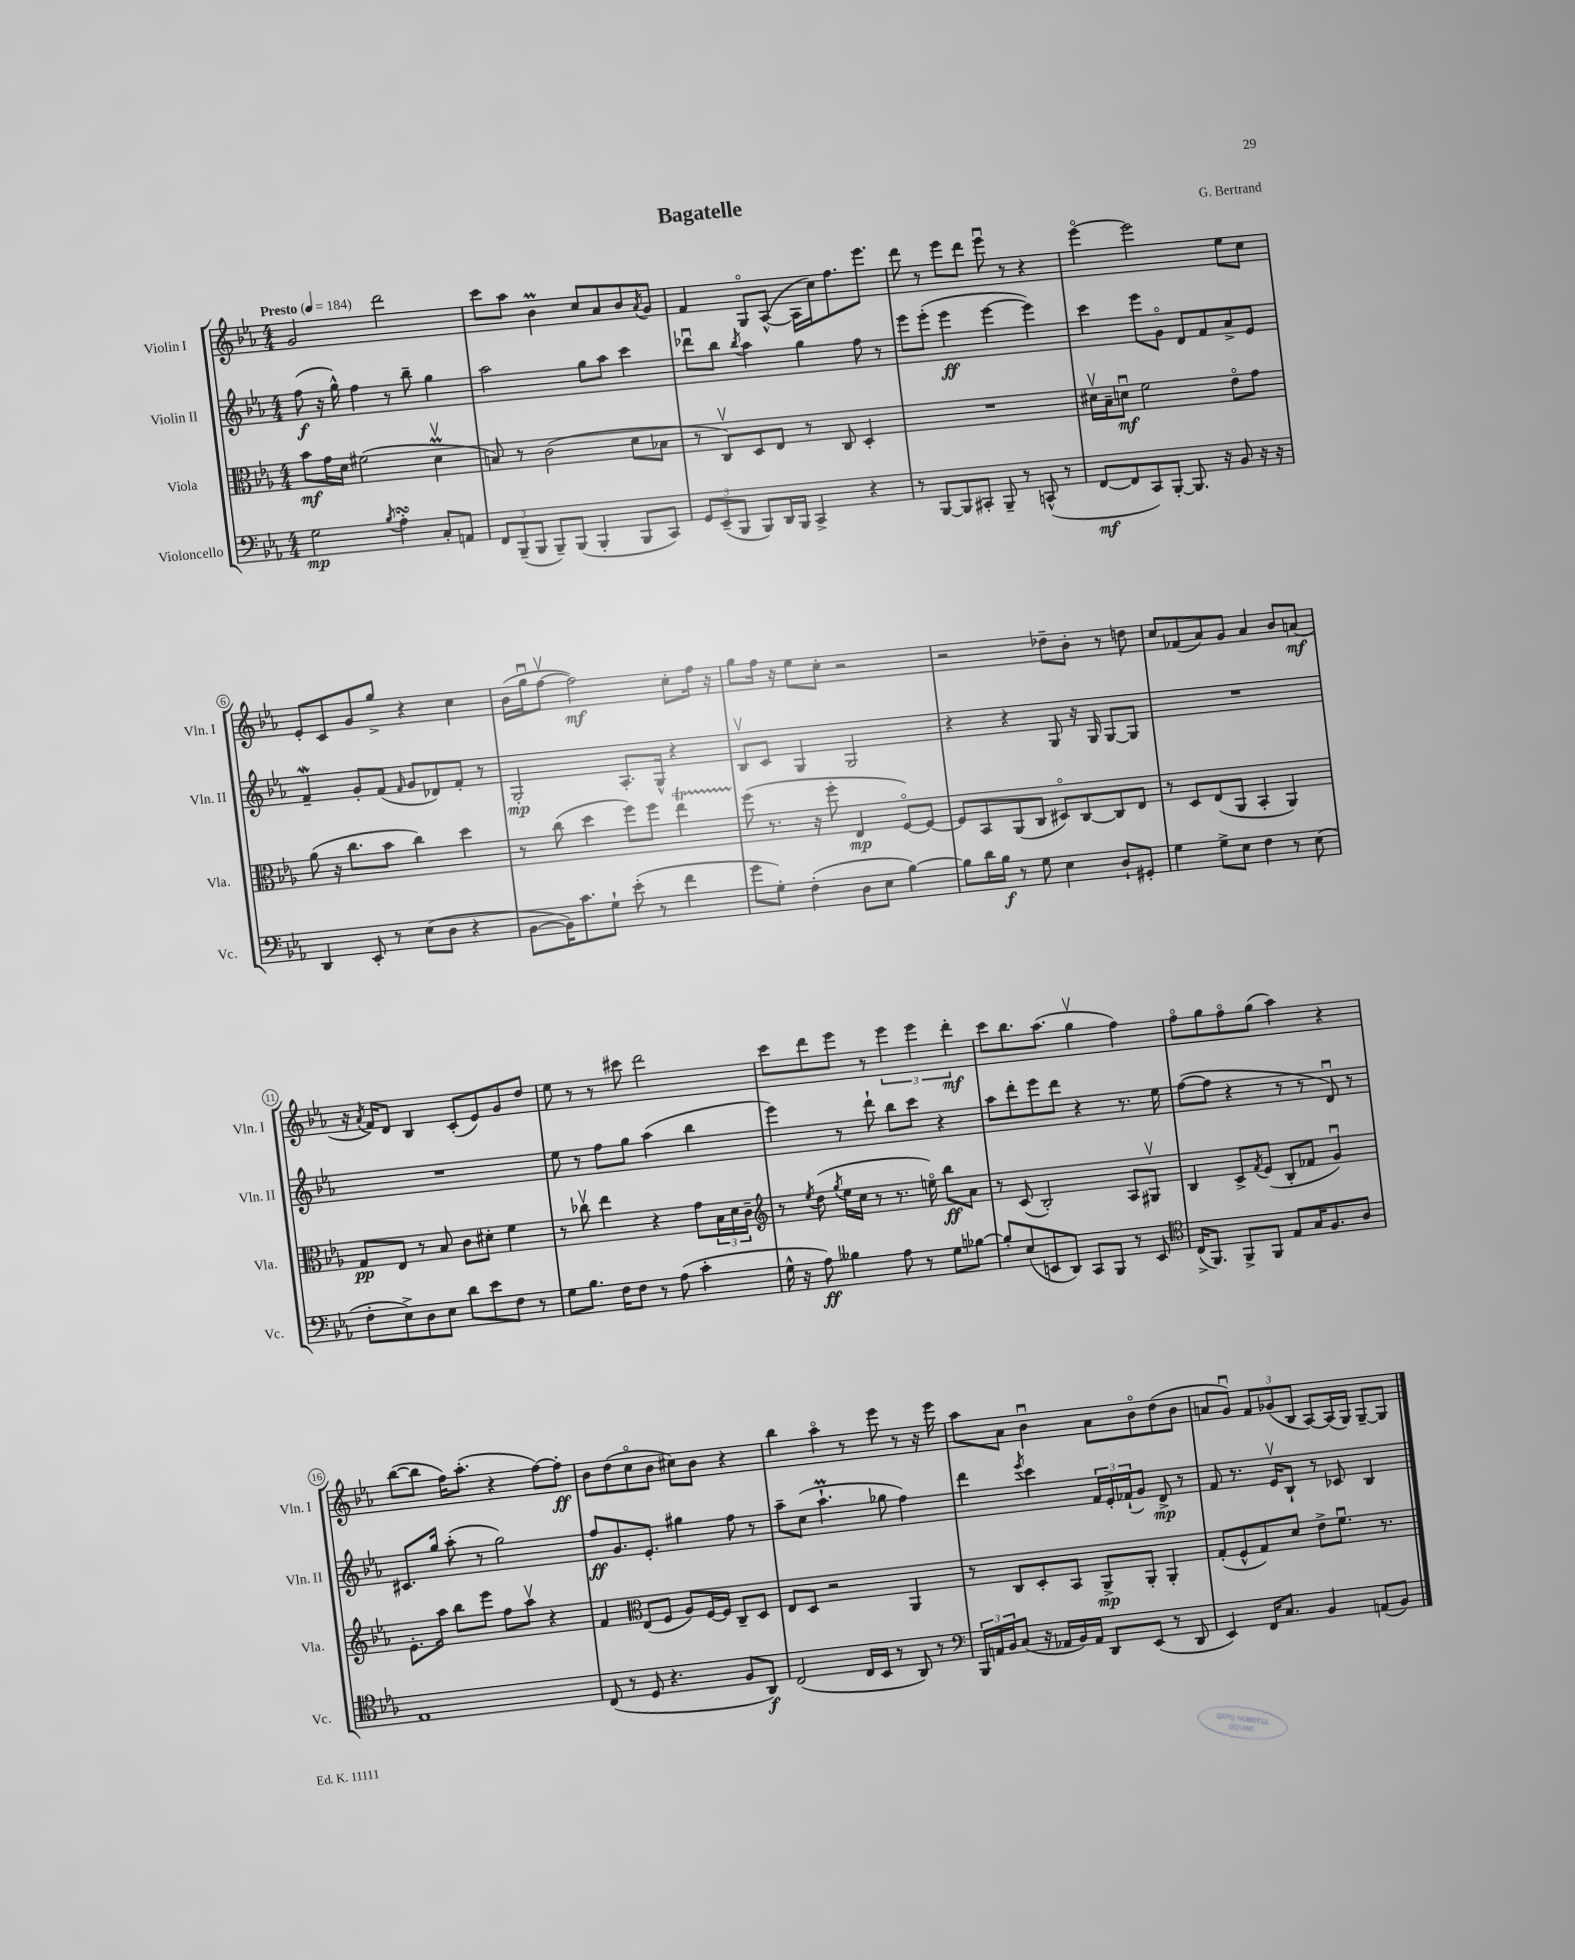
\header { title = "Bagatelle" composer = "G. Bertrand" }
<<
\new StaffGroup <<
\new Staff = "s0" \with { instrumentName = "Violin I" shortInstrumentName = "Vln. I" } {
    \clef treble \key ees \major \numericTimeSignature \time 4/4 \tempo "Presto" 4 = 184
    g'2 d'''2 |
    c'''8 aes''8 bes'4\prall c''8 aes'8 bes'8 \acciaccatura { aes'8 } g'8 |
    f'4 g8\flageolet aes8~-^( aes16 c''16) f''8. ees'''8. |
    d'''8 r8 ees'''8 d'''8 ees'''8\downbow r8 r4 |
    ees'''4~\flageolet ees'''2 ees''8 c''8 |
    ees'8-. c'8 g'8 g''8-> r4 c''4 |
    bes'16( g''16\downbow f''8~\upbow f''2\mf) c''8-. f''16 r16 |
    g''8 f''16 r16 ees''8 c''8-. r2 |
    r2 des''8-- bes'8-. r8 d''8 |
    c''8 fes'8( aes'8) g'8 aes'4 bes'8 a'8\mf( |
    r16 \acciaccatura { aes'8 } f'16) d'8 bes4 c'8-.( ees'8) g'8 d''8 |
    ees''8 r8 r8 cis'''8 d'''2 |
    c'''8 d'''8 ees'''8 r8 \tuplet 3/2 { ees'''4 ees'''4 d'''4-.\mf } |
    c'''8 bes''8. aes''8.( g''4\upbow f''4) |
    f''8\flageolet g''8 f''8\flageolet g''8( aes''4) r4 |
    bes''8~( bes''8 f''16) aes''8.-.( r4 f''8~) f''8-.\ff |
    bes'8 d''8( c''8\flageolet bes'8 cis''8) bes'8 r4 |
    bes''4 aes''4\flageolet r8 ees'''8 r8 r16 ees'''16 |
    aes''8 aes'8 bes'4\downbow aes'8 bes'8\flageolet d''8( bes'8 |
    a'8 g'8\downbow) \tuplet 3/2 { f'8 ges'8( bes8 } aes8~) aes16( g16) g8~-- g8 \bar "|." |
}
\new Staff = "s1" \with { instrumentName = "Violin II" shortInstrumentName = "Vln. II" } {
    \clef treble \key ees \major \numericTimeSignature \time 4/4
    f''8\f( r16 g''16-^) f''4 r8 bes''8-- g''4 |
    aes''2 g''8 aes''8 c'''4 |
    des'''8\downbow bes''8 \acciaccatura { bes''8 } aes''4 g''4 f''8 r8 |
    ees'''8 ees'''8-.( ees'''4\ff ees'''4~ ees'''4) |
    c'''4 ees'''8 g'8\flageolet d'8 f'8 aes'8-> ees'8 |
    f'4--\mordent g'8-. f'8( \grace { f'16 } g'8 des'8) f'8-. r8 |
    g2-.\mp aes8.-. g16-^ r4 |
    bes8\upbow c'8 g4 g2 |
    r4 r4 g8 r16 g16 g8~ g8 |
    R1 |
    R1 |
    ees''8 r8 f''8 g''8 aes''4( bes''4 |
    ees'''4) r8 d'''8-! bes''8 c'''8 r4 |
    aes''8 d'''8-. ees'''8 d'''8 r4 r8. ees''16 |
    f''8~( f''8 r4 r8 r8 d'8\downbow) r8 |
    cis'8. g''16 aes''8-.( r8 g''2) |
    f''8\ff g'8. ees'8.-. gis''4 f''8 r8 |
    aes''8-- c''8( aes''4.-!\prall ges''8 f''4) |
    d'''4 \acciaccatura { ees'''8 } c'''4 \tuplet 3/2 { f'16 ees'16-. fes'16-!( } g'8) d'8->\mp r8 |
    f'8 r8. ees'16\upbow bes8-! r8 ces'8 bes4 \bar "|." |
}
\new Staff = "s2" \with { instrumentName = "Viola" shortInstrumentName = "Vla." } {
    \clef alto \key ees \major \numericTimeSignature \time 4/4
    bes'8\mf g'16 d'16 fis'2( d'4\upbow\prall |
    b8) r8 c'2( d'8 bes8 |
    r8 c8\upbow) d8 ees8 r8 c8 d4-. |
    R1 |
    dis'16\upbow bes16-- d'8\downbow\mf f'2 ees'8\flageolet g'8 |
    aes'8( r16 c''8. bes'8 c''4) d''4 |
    r8 c''8( d''4 f''8) f''8 ees''4\startTrillSpan |
    f''8\stopTrillSpan( r8. r16 f''8-. ees4\mp f8~\flageolet) f8~ |
    f8 bes,8 aes,8( c8 dis8\flageolet) c8~ c8 ees8 |
    r8 d8 ees8( aes,8 bes,4-. aes,4) |
    g8\pp ees8 r8 bes8 c'8 dis'8-. f'4 |
    r8 ces''8\upbow ees''4 r4 g'8 \tuplet 3/2 { bes16 d'16 c'16-- } |
    \clef treble r8 \acciaccatura { ees''8 } d''8( \acciaccatura { g''8 } ees''16 c''16 r8 r8. e''16\flageolet) bes''8\ff aes'8 |
    r8 c'8( bes2-.) aes8 gis8\upbow |
    bes4 c'8-> \acciaccatura { f'8 } ees'8( bes8-. fes'8 g'4\downbow) |
    ees'8.-. aes''16 bes''8 ees'''8 f''8 aes''8\upbow r4 |
    f'4 \clef alto ees8( f8 aes8) f16~ f16 c8-- d8 |
    ees8 d8 r2 aes,4 |
    r8 c8 d8-. bes,8 aes,8->\mp aes,8-. aes,4-. |
    g8-.( f8-^ g8) d'8 ees'8-> f'8.\downbow r8. \bar "|." |
}
\new Staff = "s3" \with { instrumentName = "Violoncello" shortInstrumentName = "Vc." } {
    \clef bass \key ees \major \numericTimeSignature \time 4/4
    g2\mp \acciaccatura { bes8 } aes4-.\turn c8-. a,8 |
    \tuplet 3/2 { f,8 bes,,8--( bes,,8 } bes,,8--) bes,,8( bes,,4-. bes,,8 c,8) |
    \tuplet 3/2 { g,8 ees,8--( bes,,8 } bes,,8) d,16 bes,,16 c,4-> r4 |
    r8 bes,,8~ bes,,8 cis,8-. bes,,8-- r8 c,8-^( r8 |
    f,8~\mf f,8 c,8) bes,,8~-. bes,,8. r16 bes,8 r16 r16 |
    d,4 ees,8-. r8 ees8( d8 r4 |
    bes,8~ bes,16) c'8. g8-! ees'8-.( r8 f'4 |
    g'8 g8-.) f4-.( d8 ees8 bes4~) |
    bes8 d'16 bes16\f r8 g8 ees4 d8-! gis,8-. |
    g4 g8-> ees8 f4 r8 ees8( |
    f8-. ees8->) d8 ees8 d'8 ees'8 f8 r8 |
    g8 bes8. f16 f8 r8 aes8( c'4-. |
    g16-^ r16 aes8\ff) beses4 aes8 r8 g8 bes8~ |
    bes8-. ees8( e,8 d,8) c,8 bes,,8 r8 e,8 |
    \clef tenor c16->( f,8.) f,8-> f,8 ees8 g16 f8. aes8 |
    ees1 |
    c8( r8 d8 r4. f8 aes,8\f) |
    c2( c16 bes,16 r8 aes,8) r8 |
    \clef bass \tuplet 3/2 { bes,,16 a,16 bes,16 } c8( r16 aes,16 bes,16) aes,16 d,8 ees,8( r8 d,8 |
    ees,4) f,16 c8. bes,4 a,8( bes,8) \bar "|." |
}
>>
>>
\layout { \context { \Score \override BarNumber.stencil = #(make-stencil-circler 0.1 0.3 ly:text-interface::print) } }
